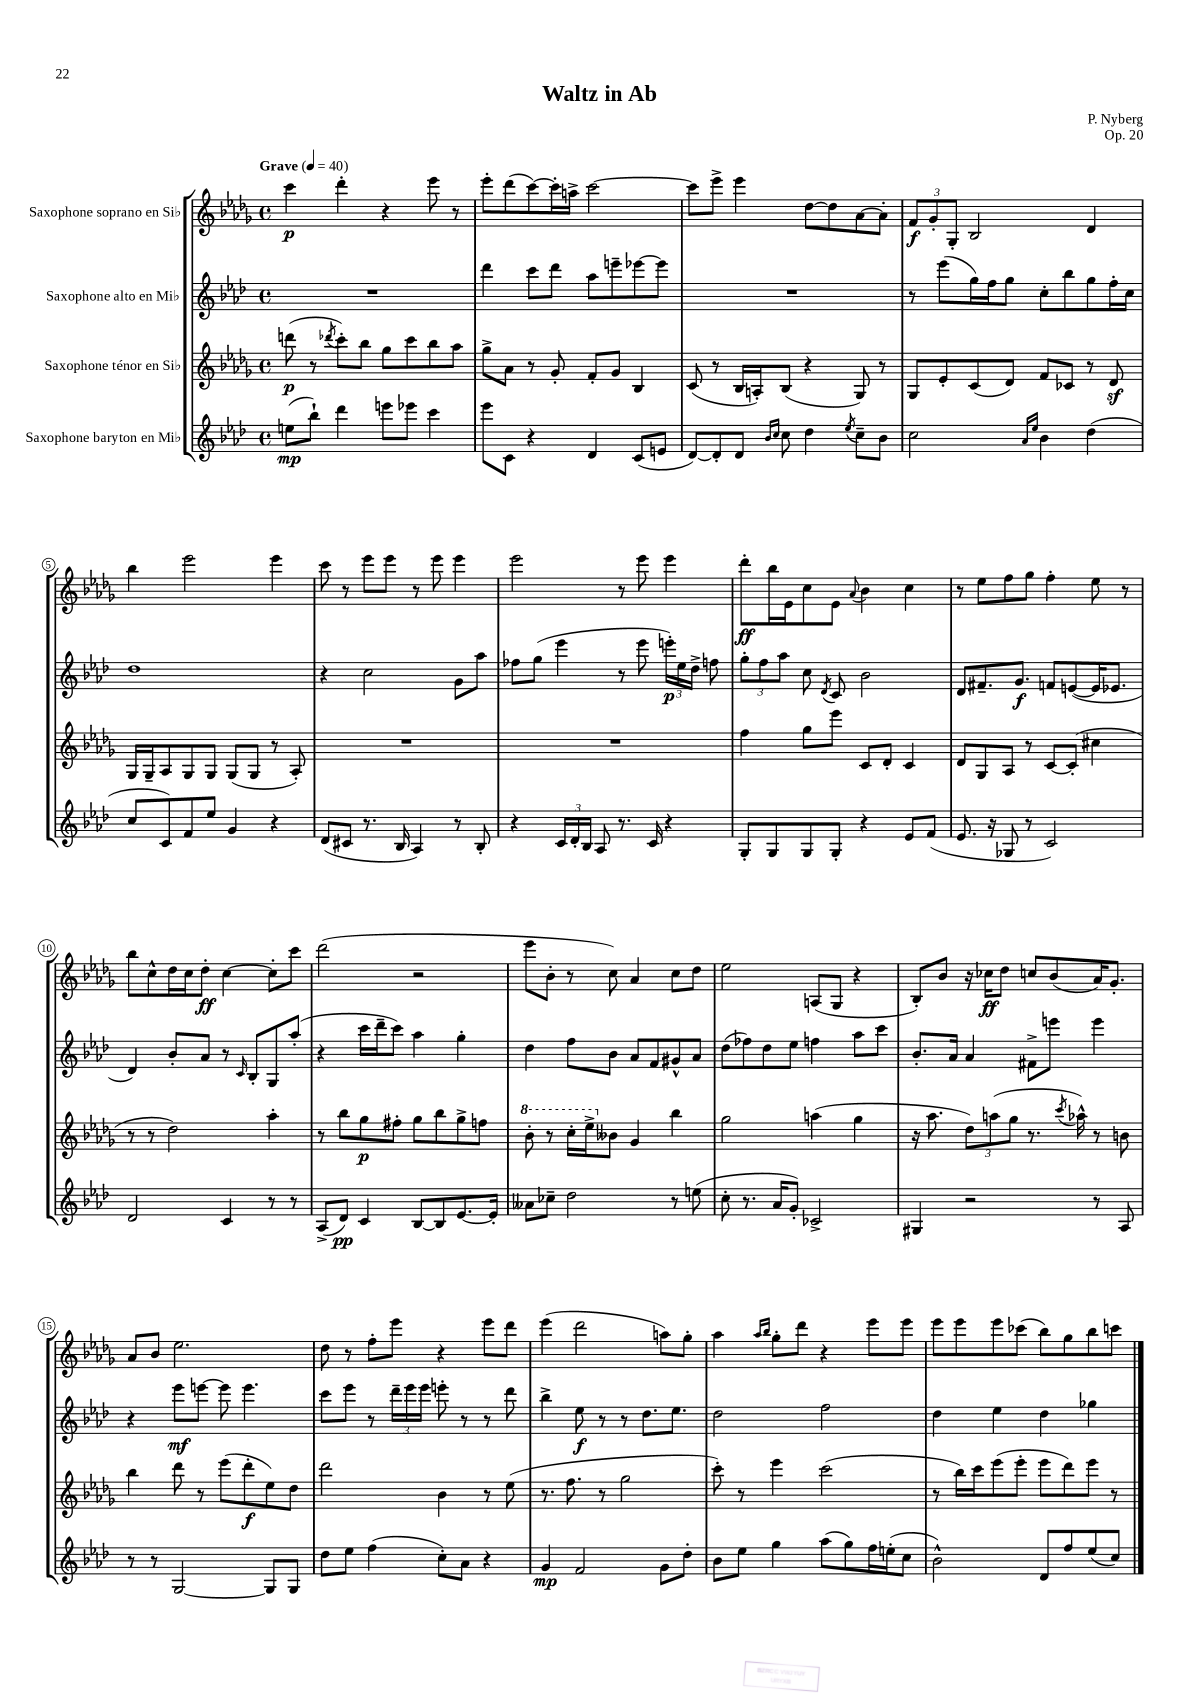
\header { title = "Waltz in Ab" composer = "P. Nyberg" opus = "Op. 20" }
<<
\new StaffGroup <<
\new Staff = "s0" \with { instrumentName = "Saxophone soprano en Sib" } {
    \clef treble \key des \major \defaultTimeSignature \time 4/4 \tempo "Grave" 4 = 40
    \autoBeamOff c'''4\p des'''4-. r4 ees'''8 r8 |
    ees'''8[-. des'''8( c'''8~) c'''16-. a''16]-> c'''2~ |
    c'''8[ ees'''8]-> ees'''4 des''8[~ des''8 aes'8~ aes'8]-. |
    \tuplet 3/2 { f'8[\f ges'8-. ges8]-. } bes2 des'4 |
    bes''4 ees'''2 ees'''4 |
    c'''8 r8 ees'''8[ ees'''8] r8 ees'''8 ees'''4 |
    ees'''2 r8 ees'''8 ees'''4 |
    des'''8[-.\ff bes''16 ees'16 c''8 ees'8] \appoggiatura { aes'8 } bes'4 c''4 |
    r8 ees''8[ f''8 ges''8] f''4-. ees''8 r8 |
    bes''8[ c''8-^ des''16 c''16 des''8]-.\ff c''4~ c''8[-. c'''8] |
    des'''2( r2 |
    ees'''8[ bes'8]-. r8 c''8) aes'4 c''8[ des''8] |
    ees''2 a8[( ges8] r4 |
    bes8[-.) bes'8] r16 ces''16[\ff des''8] c''8[ bes'8( aes'16) ges'8.]-. |
    aes'8[ bes'8] ees''2. |
    des''8 r8 f''8[-. ees'''8] r4 ees'''8[ des'''8] |
    ees'''4( des'''2 a''8[) ges''8]-. |
    aes''4 \grace { aes''16[ bes''16] } ges''8[-. des'''8] r4 ees'''8[ ees'''8] |
    ees'''8[ ees'''8 ees'''8 ces'''8]( bes''8[) ges''8 bes''8 c'''8] \bar "|." |
}
\new Staff = "s1" \with { instrumentName = "Saxophone alto en Mib" } {
    \clef treble \key aes \major \defaultTimeSignature \time 4/4
    \autoBeamOff R1 |
    des'''4 c'''8[ des'''8] aes''8[ e'''8-- ees'''8~ ees'''8] |
    R1 |
    r8 ees'''8[( g''16) f''16 g''8] c''8[-. bes''8 g''8 f''16-. c''16] |
    des''1 |
    r4 c''2 g'8[ aes''8] |
    fes''8[ g''8]( ees'''4 r8 ees'''8 \tuplet 3/2 { e'''16[-.\p) ees''16 des''16]-> } f''8 |
    \tuplet 3/2 { g''8[-. f''8 aes''8] } c''8 \acciaccatura { des'8 } c'8 bes'2 |
    des'8[ fis'8.-- g'8.]\f f'8[ e'8~( e'16 ees'8.] |
    des'4) bes'8[-. aes'8] r8 \grace { c'16 } bes8[-. g8 aes''8]-.( |
    r4 c'''16[ des'''16-- c'''8]) aes''4 g''4-. |
    des''4 f''8[ bes'8] aes'8[ f'8 gis'8-^ aes'8] |
    des''8[( fes''8) des''8 ees''8] f''4 aes''8[ c'''8] |
    bes'8.[-. aes'16] aes'4 fis'8[-> e'''8] e'''4 |
    r4 ees'''8[\mf e'''8]~ e'''8 e'''4. |
    c'''8[ ees'''8] r8 \tuplet 3/2 { des'''16[-- ees'''16 ees'''16] } e'''8-. r8 r8 des'''8 |
    bes''4-> ees''8\f r8 r8 des''8.[ ees''8.] |
    des''2 f''2 |
    des''4 ees''4 des''4 ges''4 \bar "|." |
}
\new Staff = "s2" \with { instrumentName = "Saxophone ténor en Sib" } {
    \clef treble \key des \major \defaultTimeSignature \time 4/4
    \autoBeamOff d'''8\p( r8 \acciaccatura { des'''8 } c'''8[-.) bes''8] ges''8[ c'''8 bes''8 aes''8] |
    ges''8[-> aes'8] r8 ges'8-. f'8[-. ges'8] bes4 |
    c'8( r8 bes16[ a16-.) bes8]( r4 ges8) r8 |
    ges8[ ees'8-. c'8( des'8]) f'8[ ces'8] r8 des'8\sf |
    ges16[ ges16-- aes8 ges8 ges8] ges8[( ges8] r8 aes8-.) |
    R1 |
    R1 |
    f''4 ges''8[ ees'''8] c'8[ des'8]-. c'4 |
    des'8[ ges8 aes8] r8 c'8[~ c'8]-.( cis''4 |
    r8 r8 des''2) aes''4-. |
    r8 bes''8[ ges''8\p fis''8]-. ges''8[ bes''8 ges''8-> f''8] |
    \ottava #1 bes''8-. r8 c'''16[-. ees'''16-> \ottava #0 beses'8] ges'4 bes''4 |
    ges''2 a''4( ges''4 |
    r16 aes''8. \tuplet 3/2 { des''8[) a''8( ges''8] } r8. \acciaccatura { c'''8 } aes''16-^) r8 b'8 |
    bes''4 des'''8 r8 ees'''8[( des'''8-.\f ees''8) des''8] |
    des'''2 bes'4 r8 ees''8( |
    r8. f''8. r8 ges''2 |
    c'''8-.) r8 ees'''4 c'''2( |
    r8 bes''16[) c'''16 ees'''8( ees'''8]-. ees'''8[ des'''8) ees'''8] r8 \bar "|." |
}
\new Staff = "s3" \with { instrumentName = "Saxophone baryton en Mib" } {
    \clef treble \key aes \major \defaultTimeSignature \time 4/4
    \autoBeamOff e''8[\mp( bes''8]-!) des'''4 e'''8[ ees'''8] c'''4 |
    ees'''8[ c'8] r4 des'4 c'8[( e'8] |
    des'8[~) des'8-. des'8] \grace { bes'16[ c''16] } c''8 des''4 \acciaccatura { ees''8 } c''8[-- bes'8] |
    c''2 \grace { aes'16[ ees''16] } bes'4 des''4( |
    c''8[ c'8) f'8 ees''8] g'4 r4 |
    des'8[( cis'8] r8. bes16 aes4) r8 bes8-. |
    r4 \tuplet 3/2 { c'16[ des'16-. bes16] } aes8 r8. c'16 r4 |
    g8[-. g8 g8 g8]-. r4 ees'8[ f'8]( |
    ees'8. r16 ges8 r8 c'2) |
    des'2 c'4 r8 r8 |
    aes8[->( des'8]\pp) c'4 bes8[~ bes8 ees'8.~ ees'16]-. |
    aeses'8[ ces''8]-- des''2 r8 e''8( |
    c''8-. r8. aes'16[ g'8]-.) ces'2-> |
    gis4 r2 r8 aes8 |
    r8 r8 g2~ g8[ g8] |
    des''8[ ees''8] f''4( c''8[-.) aes'8] r4 |
    g'4\mp f'2 g'8[ des''8]-. |
    bes'8[ ees''8] g''4 aes''8[( g''8) f''16 e''16-.( c''8] |
    bes'2-^) des'8[ f''8 ees''8( c''8]) \bar "|." |
}
>>
>>
\layout { \context { \Score \override BarNumber.stencil = #(make-stencil-circler 0.1 0.3 ly:text-interface::print) } }
